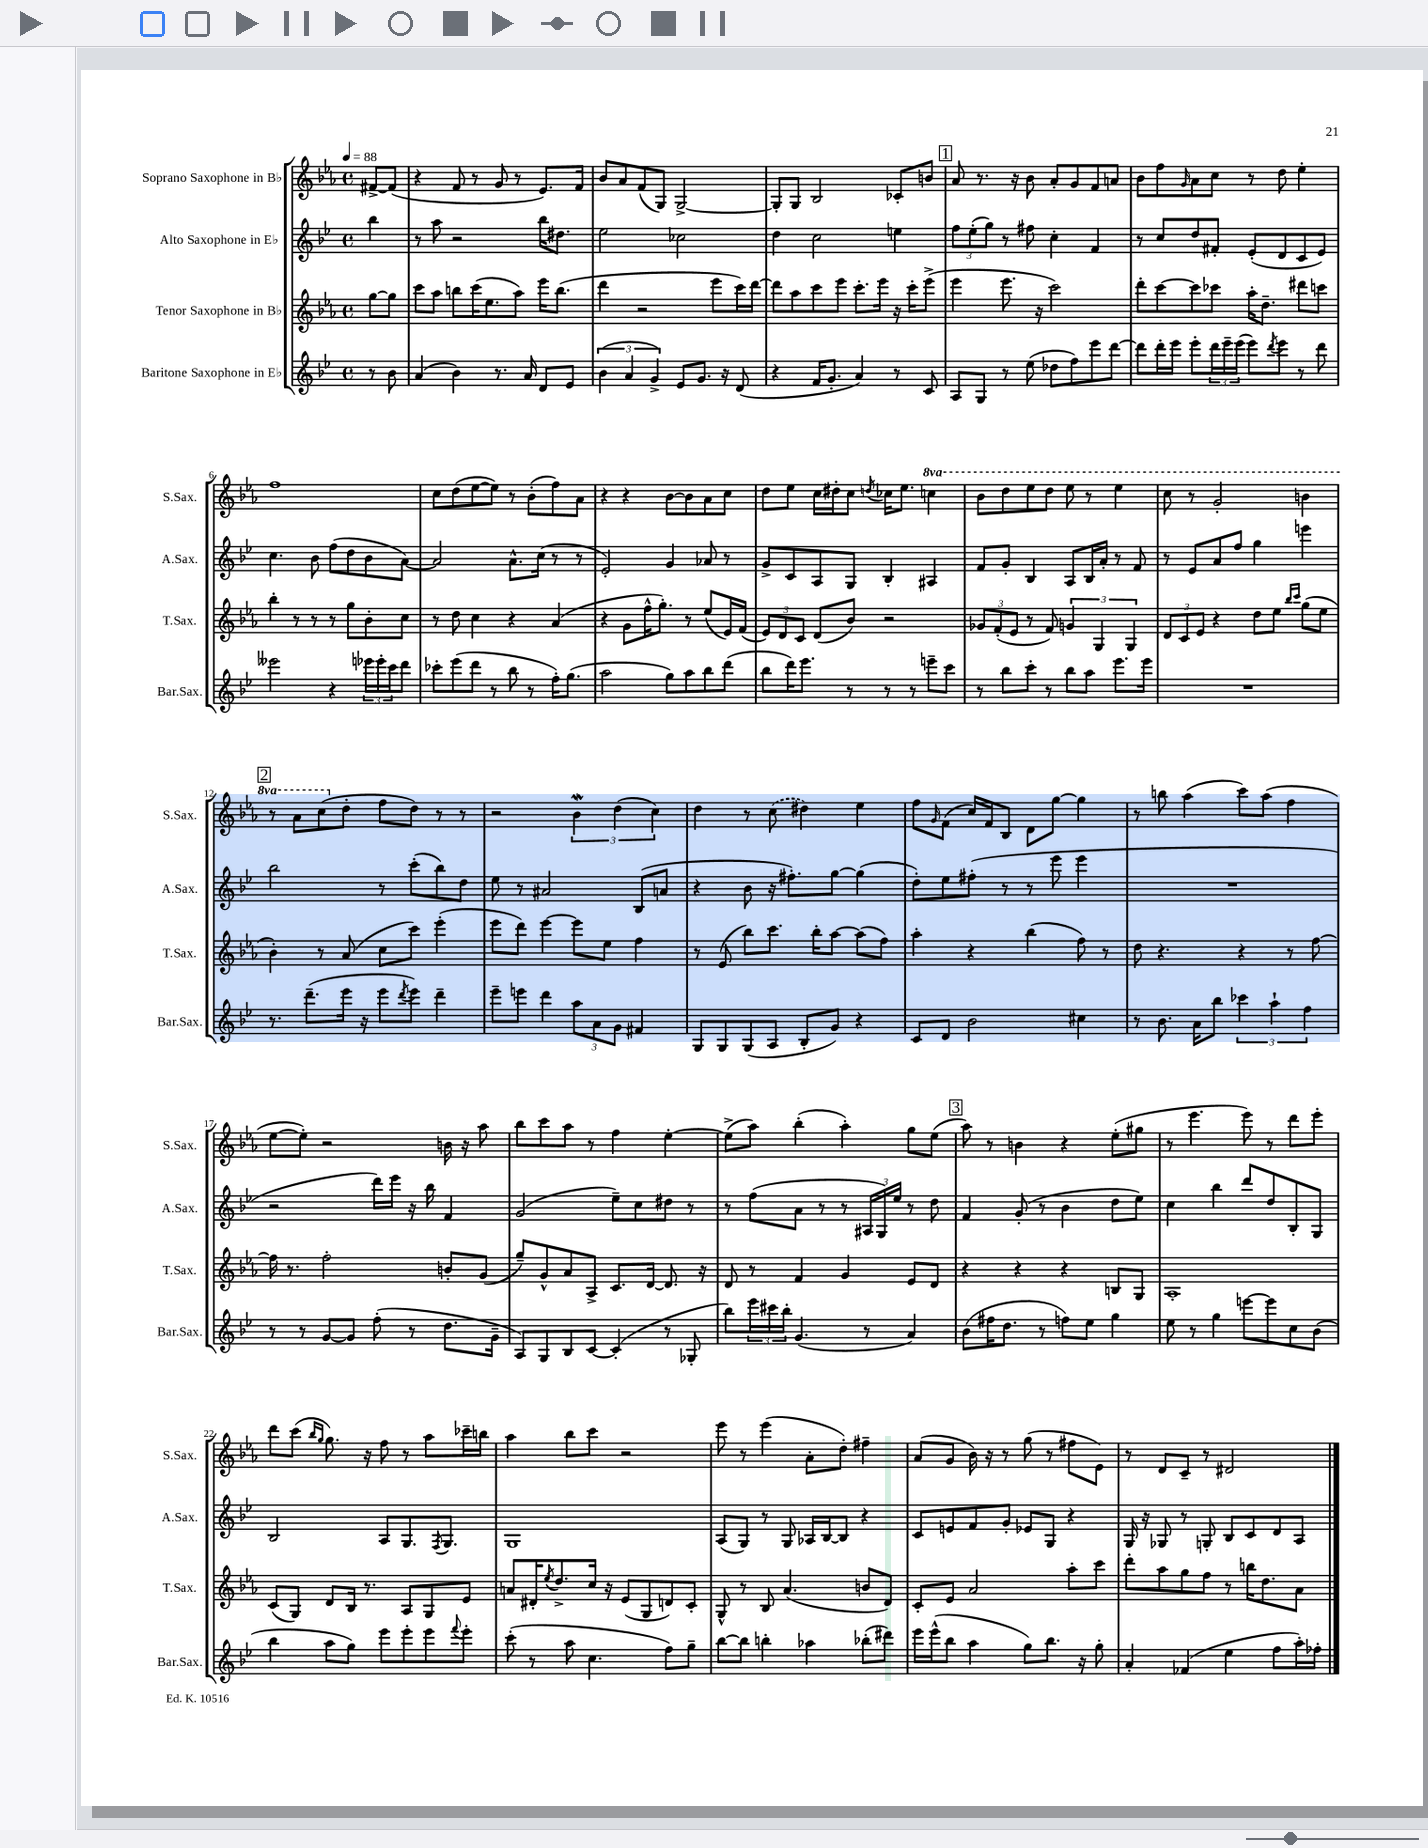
<<
\new StaffGroup <<
\new Staff = "s0" \with { instrumentName = "Soprano Saxophone in Bb" shortInstrumentName = "S.Sax." } {
    \clef treble \key ees \major \defaultTimeSignature \time 4/4 \set Staff.ottavationMarkups = #ottavation-simple-ordinals \partial 4 \tempo 4 = 88
    fis'8~-> fis'8( |
    r4 f'8 r8 g'8 r8 ees'8.) f'16 |
    bes'8 aes'8 f'8( g8) g2~-> |
    g8-. g8 bes2 ces'8-. b'8 |
    \mark \markup { \box "1" } aes'8 r8. r16 bes'8 aes'8-. g'8 f'8 a'8 |
    bes'8 f''8 \grace { g'16 } aes'8 c''8 r8 d''8 ees''4-. |
    f''1 |
    c''8 d''8( ees''8~ ees''8) r8 bes'8-.( f''8) aes'8 |
    r4 r4 bes'8~ bes'8 aes'8 c''8 |
    d''8 ees''8 c''16 dis''16-. c''8 \acciaccatura { d''8 } ces''16 ees''8. \ottava #1 c'''!4 |
    bes''8 d'''8 ees'''8 d'''8 ees'''8 r8 ees'''4 |
    c'''8 r8 g''2-. b''4 |
    \mark \markup { \box "2" } r8 aes''8 c'''8( \ottava #0 d''8-. f''8 d''8) r8 r8 |
    r2 \tuplet 3/2 { bes'4\mordent d''4( c''4) } |
    d''4 r8 \once \slurDashed c''8( dis''4) ees''4 |
    f''8 \grace { g'16 } f'8( c''16) f'16 bes8 d'8 g''8~ g''4 |
    r8 b''8 aes''4( c'''8) aes''8( f''4 |
    ees''8~ ees''8-.) r2 b'16 r16 aes''8 |
    bes''8 c'''8 aes''8 r8 f''4 ees''4~-. |
    ees''8->( aes''8) bes''4-.( aes''4-.) g''8 ees''8( |
    \mark \markup { \box "3" } aes''8) r8 b'4 r4 ees''8-.( gis''8 |
    r8 ees'''4. ees'''8) r8 d'''8 ees'''8-. |
    d'''8 c'''8( \grace { bes''16 g''16 } g''8.) r16 f''8 r8 aes''8 ces'''16-- b''16 |
    aes''4 bes''8 c'''8 r2 |
    ees'''8 r8 ees'''4( aes'8-. d''8-.) fis''4-- |
    aes'8( g'8 bes'16) r16 r8 g''8( r8 fis''8 ees'8) |
    r8 d'8 c'8-- r8 dis'2 \bar "|." |
}
\new Staff = "s1" \with { instrumentName = "Alto Saxophone in Eb" shortInstrumentName = "A.Sax." } {
    \clef treble \key bes \major \defaultTimeSignature \time 4/4 \partial 4
    bes''4 |
    r8 a''8 r2 bes''16 dis''8. |
    ees''2 ces''2 |
    d''4 c''2 e''4 |
    \mark \markup { \box "1" } \tuplet 3/2 { f''8 ees''8-.( g''8) } r8 fis''8 c''4-. f'4 |
    r8 c''8 d''8 fis'8-. ees'8-.( d'8 c'8 ees'8) |
    c''4. bes'8 f''8( d''8 bes'8 a'8~) |
    a'2 a'8.-^ c''16( r8 r8 |
    ees'2-.) g'4 aes'8 r8 |
    g'8-> c'8 a8 g8 bes4-. ais4 |
    f'8 g'8-. bes4 a8 bes16 a'16-. r8 f'8 |
    r8 ees'8 a'8 f''8 g''4 e'''4 |
    \mark \markup { \box "2" } bes''2 r8 c'''8-.( bes''8) d''8 |
    ees''8 r8 ais'2 bes8( a'8 |
    r4 bes'8 r16 fis''8.-.) g''8~ g''4( |
    d''8-.) ees''8 fis''8-.( r8 r8 ees'''8 ees'''4 |
    R1 |
    r2 d'''16) ees'''16 r16 bes''16 f'4 |
    g'2( ees''8--) c''8 dis''8 r8 |
    r8 f''8( a'8 r8 r8 \tuplet 3/2 { ais16 g16) ees''16 } r8 d''8 |
    \mark \markup { \box "3" } f'4 g'8-.( r8 bes'4 d''8 ees''8) |
    c''4 bes''4 d'''8 d''8 bes8-. g8 |
    bes2 a8 g8. \acciaccatura { f8 } g8. |
    g1 |
    a8( g8) r8 g8 aes16 bes16~ bes8 r4 |
    c'8 e'8 f'8 g'8-. ees'8 g8 r4 |
    g16 r16 ges8 r8 g8-. bes8 c'8 d'8 a8 \bar "|." |
}
\new Staff = "s2" \with { instrumentName = "Tenor Saxophone in Bb" shortInstrumentName = "T.Sax." } {
    \clef treble \key ees \major \defaultTimeSignature \time 4/4 \partial 4
    g''8~ g''8 |
    c'''8 aes''8 b''8 c'''16( ees''8. aes''8) ees'''16 b''8.( |
    d'''4 r2 ees'''8 c'''16) d'''16~ |
    d'''8 aes''8 c'''8 ees'''8 c'''8.-. ees'''16 r16 c'''16-. ees'''8->( |
    \mark \markup { \box "1" } ees'''4 ees'''8. r16 c'''2) |
    d'''8-. c'''8~ c'''8 ces'''8 aes''16-. d''8.-- dis'''8 c'''8 |
    bes''4-. r8 r8 r8 g''8 bes'8-. c''8 |
    r8 d''8 c''4 r4 aes'4( |
    r4 g'8 f''16-^ g''8.-.) r8 ees''8( ees'16) f'16( |
    \tuplet 3/2 { ees'8) d'8 c'8 } d'8( bes'8) r2 |
    \tuplet 3/2 { ges'8 f'8-.( ees'8 } r8 f'8) \tuplet 3/2 { g'4 g4 g4 } |
    \tuplet 3/2 { d'8 c'8 ees'8 } r4 d''8 ees''8 \grace { bes''16 c'''16 } g''8( ees''8 |
    \mark \markup { \box "2" } bes'4-.) r8 aes'8( c''8 c'''8) ees'''4-.( |
    ees'''8 d'''8) ees'''4~ ees'''8 ees''8 f''4 |
    r8 ees'8( bes''8) c'''8. bes''16-. aes''8~ aes''8( f''8) |
    aes''4-. r4 bes''4( f''8) r8 |
    d''8 r4. r4 r8 f''8~ |
    f''16 r8. f''2-. b'8-. g'8( |
    g''8--) g'8-^ aes'8 aes8-> c'8. d'16~ d'8. r16 |
    d'8 r8 f'4 g'4 ees'8 d'8 |
    \mark \markup { \box "3" } r4 r4 r4 b8 g8 |
    aes1-. |
    c'8( g8) d'8 bes16 r8. aes8 g8 ees'8 |
    a'8 dis'16-. \acciaccatura { ees''8 } d''8.-> c''16 r16 ees'8( g8 d'8) c'8-. |
    g8-^ r8 bes8 aes'4.( b'8 d'8) |
    c'8-. ees'8 aes'2 aes''8-. c'''8 |
    d'''8-. aes''8 g''8 f''8 r8 b''16 d''8. aes'8 \bar "|." |
}
\new Staff = "s3" \with { instrumentName = "Baritone Saxophone in Eb" shortInstrumentName = "Bar.Sax." } {
    \clef treble \key bes \major \defaultTimeSignature \time 4/4 \partial 4
    r8 bes'8 |
    a'4( bes'4) r8. a'16 d'8 ees'8 |
    \tuplet 3/2 { bes'4( a'4 g'4->) } ees'8 g'8. r16 d'8( |
    r4 f'16 g'8.-. a'4) r8 c'8 |
    \mark \markup { \box "1" } a8 g8 r8 ees''8( des''8 f''8) ees'''8 d'''8~ |
    d'''8 d'''16-. ees'''16 ees'''8-. \tuplet 3/2 { d'''16 ees'''16-- ees'''16( } ees'''8) \acciaccatura { d'''8 } ees'''8 r8 d'''8 |
    eeses'''2 r4 \tuplet 3/2 { ees'''16 ees'''16-. c'''16 } d'''8 |
    ces'''8-. ees'''8( d'''8 r8 bes''8 r8 f''16-.) g''8.( |
    a''2 g''8) a''8 bes''8 d'''8( |
    bes''8 d'''16) ees'''8. r8 r8 r8 e'''8-- c'''8 |
    r8 bes''8 c'''8-. r8 bes''8 a''8 ees'''8. ees'''16 |
    R1 |
    \mark \markup { \box "2" } r8. d'''8.--( ees'''16 r16 ees'''8 \acciaccatura { d'''8 } ees'''8) d'''4-- |
    ees'''8-- e'''8 d'''4 \tuplet 3/2 { a''8 a'8 g'8 } fis'4 |
    g8 g8 g8( a8 bes8-. g'8) r4 |
    c'8 d'8 bes'2 cis''4 |
    r8 bes'8. a'16 bes''8 \tuplet 3/2 { ces'''4 a''4-! f''4 } |
    r8 r8 g'8~ g'8 f''8-.( r8 d''8. g'16-- |
    a8) g8 bes8 c'8~ c'4-.( r8 ges8-. |
    bes''8) \tuplet 3/2 { ees'''16 cis'''16 bes''16-. } g'4.( r8 a'4) |
    \mark \markup { \box "3" } bes'8( fis''16 d''8. r8 f''8) ees''8 g''4 |
    ees''8 r8 g''4 e'''8~ e'''8 c''8 bes'8( |
    bes''4 a''8 g''8) ees'''8 ees'''8-. ees'''8 \appoggiatura { f'''8 } ees'''8-. |
    c'''8-.( r8 a''8 c''4. f''8) g''8-- |
    bes''8~ bes''8 b''4-. aes''4 bes''8-.( dis'''8) |
    ees'''16 ees'''16-^( bes''8 a''4 g''8) bes''8. r16 g''8-. |
    a'4-. fes'4( ees''4 f''8 a''16-.) fes''16-. \bar "|." |
}
>>
>>
